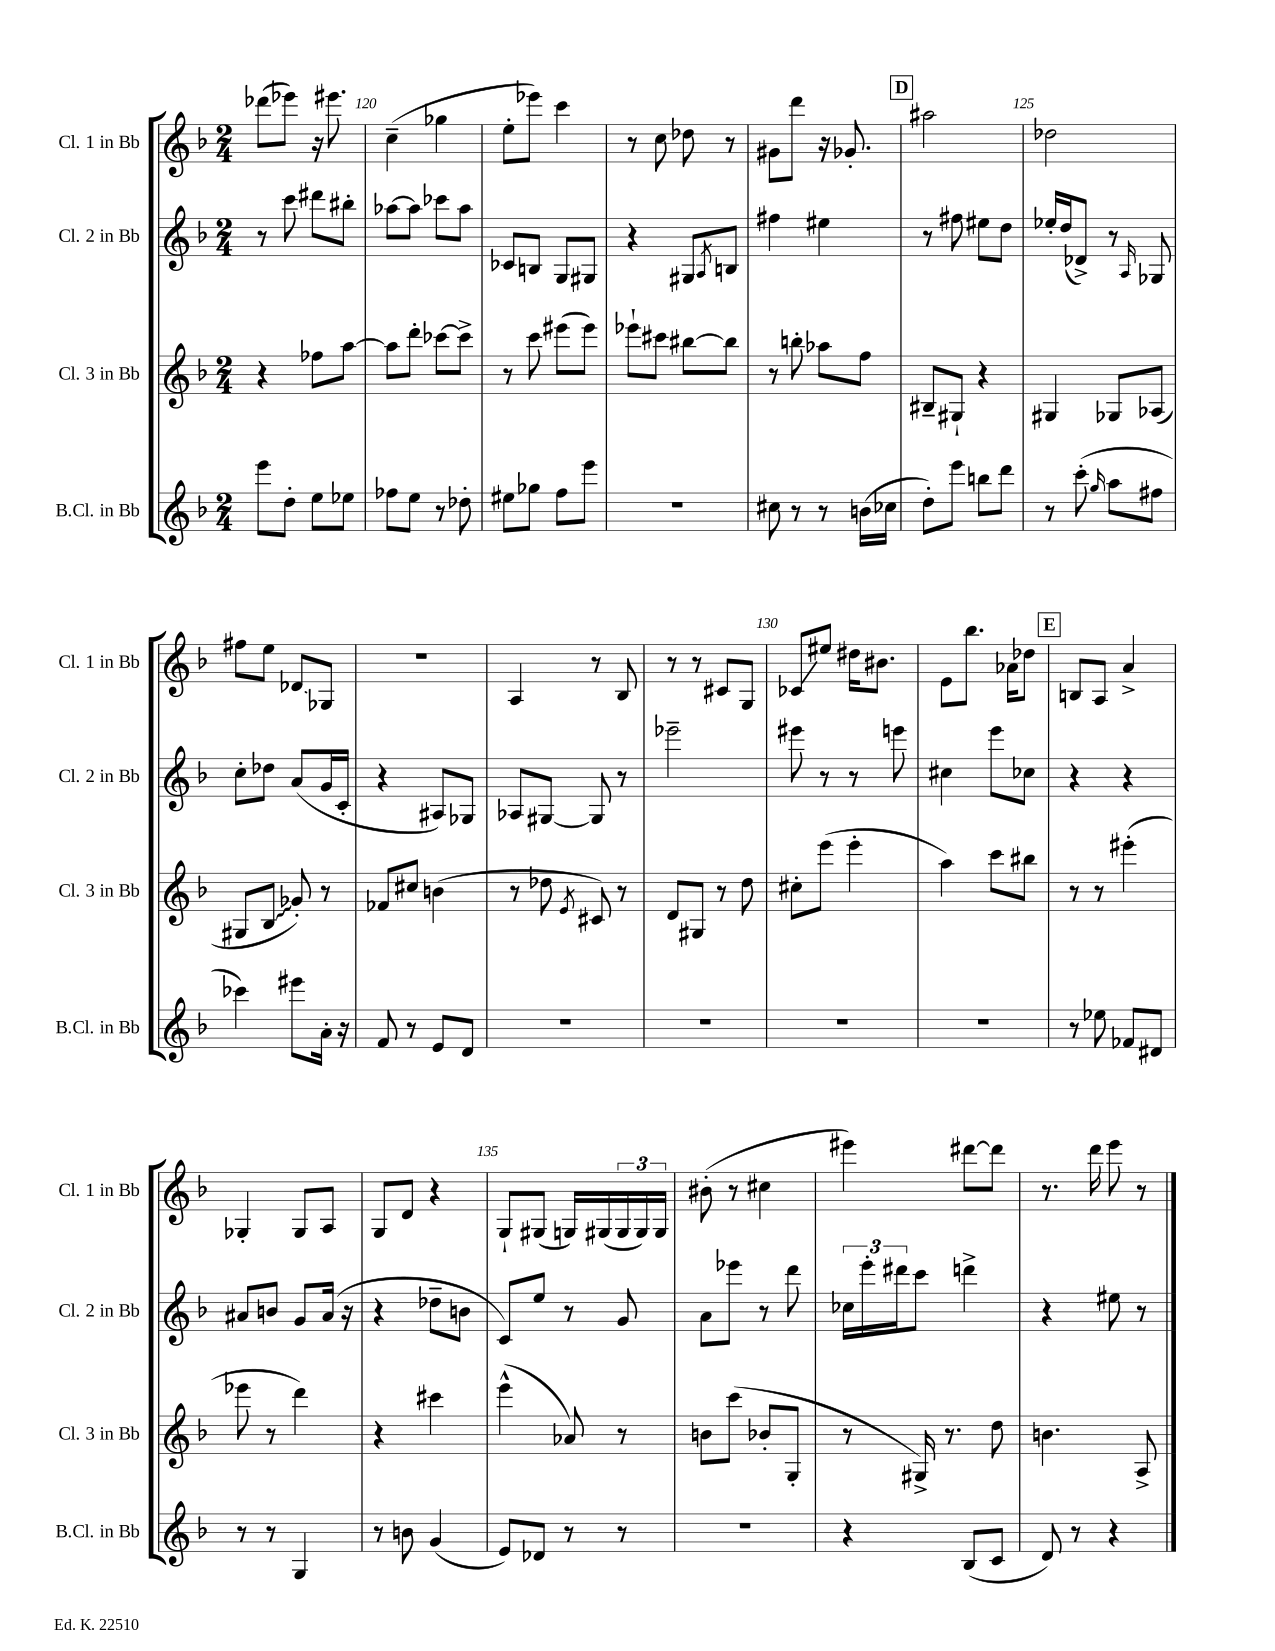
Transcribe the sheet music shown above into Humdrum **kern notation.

**kern	**kern	**kern	**kern
*staff4	*staff3	*staff2	*staff1
*clefG2	*clefG2	*clefG2	*clefG2
*k[b-]	*k[b-]	*k[b-]	*k[b-]
*M2/4	*M2/4	*M2/4	*M2/4
8eee\L	4r	8r	(8ddd-\L
8dd'\J	.	8ccc\	8eee-\J)
8ee\L	8ff-\L	8ddd#\L	16r
.	.	.	8.eee#\
8ee-\J	[8aa\J	8bb#'\J	.
=	=	=	=
8ff-\L	8aa\]L	[8aa-\L	(4cc~\
8ee\J	8ddd'\J	8aa-\]J	.
8r	[8ccc-\L	8ccc-\L	4gg-\
8dd-'\	8ccc-^\]J	8aa-\J	.
=	=	=	=
8ee#\L	8r	8c-/L	8ee'\L
8gg-\J	8ccc\	8B/J	8eee-\J)
8ff\L	(8eee#\L	8G/L	4ccc\
8eee\J	8eee#\J)	8G#/J	.
=	=	=	=
2r	8eee-`\L	4r	8r
.	8ccc#\J	.	8cc\
.	[8bb#\L	8G#/L	8dd-\
.	.	8qA/	.
.	8bb#\]J	8B/J	8r
=	=	=	=
8cc#\	8r	4ff#\	8g#\L
8r	8bb'\	.	8ddd\J
8r	8aa-\L	4ee#\	16r
.	.	.	8.g-'/
(16b\LL	8ff\J	.	.
16cc-\JJ	.	.	.
=	=	=	=
8dd'\L)	8B#~/L	8r	2aa#\
8eee\J	8G#`/J	8ff#\	.
8bb\L	4r	8ee#\L	.
8ddd\J	.	8dd\J	.
=	=	=	=
8r	4G#/	16ee-'/LL	2dd-\
.	.	(16dd/J	.
(8ccc'\	.	8d-^/J)	.
16qqgg/	.	.	.
8aa\L	8G-/L	8r	.
.	.	16qqA/	.
8ff#\J	(8A-/J	8G-/	.
=	=	=	=
4ccc-\)	8G#/L	8cc'\L	8ff#\L
.	8B-/J	8dd-\J	8ee\J
8eee#\L	8g-'/)	(8a/L	8d-/L
16a'\Jk	8r	16g/L	8G-/J
16r	.	16c'/JJ	.
=	=	=	=
8f/	8f-/L	4r	2r
8r	8cc#/J	.	.
8e/L	(4b\	8A#/L)	.
8d/J	.	8G-/J	.
=	=	=	=
2r	8r	8A-/L	4A/
.	8dd-\	[8G#/J	.
.	8qe/	.	.
.	8c#/)	8G#/]	8r
.	8r	8r	8B-/
=	=	=	=
2r	8d/L	2eee-~\	8r
.	8G#/J	.	8r
.	8r	.	8c#/L
.	8dd\	.	8G/J
=	=	=	=
2r	8cc#'\L	8eee#\	8c-/L
.	(8eee\J	8r	8ee#/J
.	4eee'\	8r	16dd#\LK
.	.	.	8.b#\J
.	.	8eee\	.
=	=	=	=
2r	4aa\)	4cc#\	8e\L
.	.	.	8.bb-\J
.	8ccc\L	8eee\L	.
.	.	.	16a-\LK
.	8bb#\J	8cc-\J	8dd-\J
=	=	=	=
8r	8r	4r	8B/L
8ee-\	8r	.	8A/J
8f-/L	(4eee#'\	4r	4a^/
8d#/J	.	.	.
=	=	=	=
8r	8eee-\	8a#/L	4G-'/
8r	8r	8b/J	.
4G/	4ddd\)	8g/L	8G-/L
.	.	(16a#/Jk	8A/J
.	.	16r	.
=	=	=	=
8r	4r	4r	8G/L
8b\	.	.	8d/J
(4g/	4ccc#\	8dd-~\L	4r
.	.	8b\J	.
=	=	=	=
8e/L)	(4eee^^\	8c/L)	8G`/L
8d-/J	.	8ee/J	(8G#/J
8r	8a-/)	8r	16G/LL)
.	.	.	(16G#/
8r	8r	8g/	24G#/
.	.	.	24G#/)
.	.	.	24G#/JJ
=	=	=	=
2r	8b\L	8a\L	(8b#'\
.	(8ccc\J	8eee-\J	8r
.	8b-'/L	8r	4cc#\
.	8G'/J	8ddd\	.
=	=	=	=
4r	8r	24cc-\LL	4eee#\)
.	.	24eee'\	.
.	.	24ddd#\J	.
.	16G#^/)	8ccc\J	.
.	8.r	.	.
(8B-/L	.	4ddd^\	[8ddd#\L
8c/J	8dd\	.	8ddd#\]J
=	=	=	=
8d/)	4.b\	4r	8.r
8r	.	.	.
.	.	.	16ddd\
4r	.	8ee#\	8eee\
.	8A^/	8r	8r
==	==	==	==
*-	*-	*-	*-
